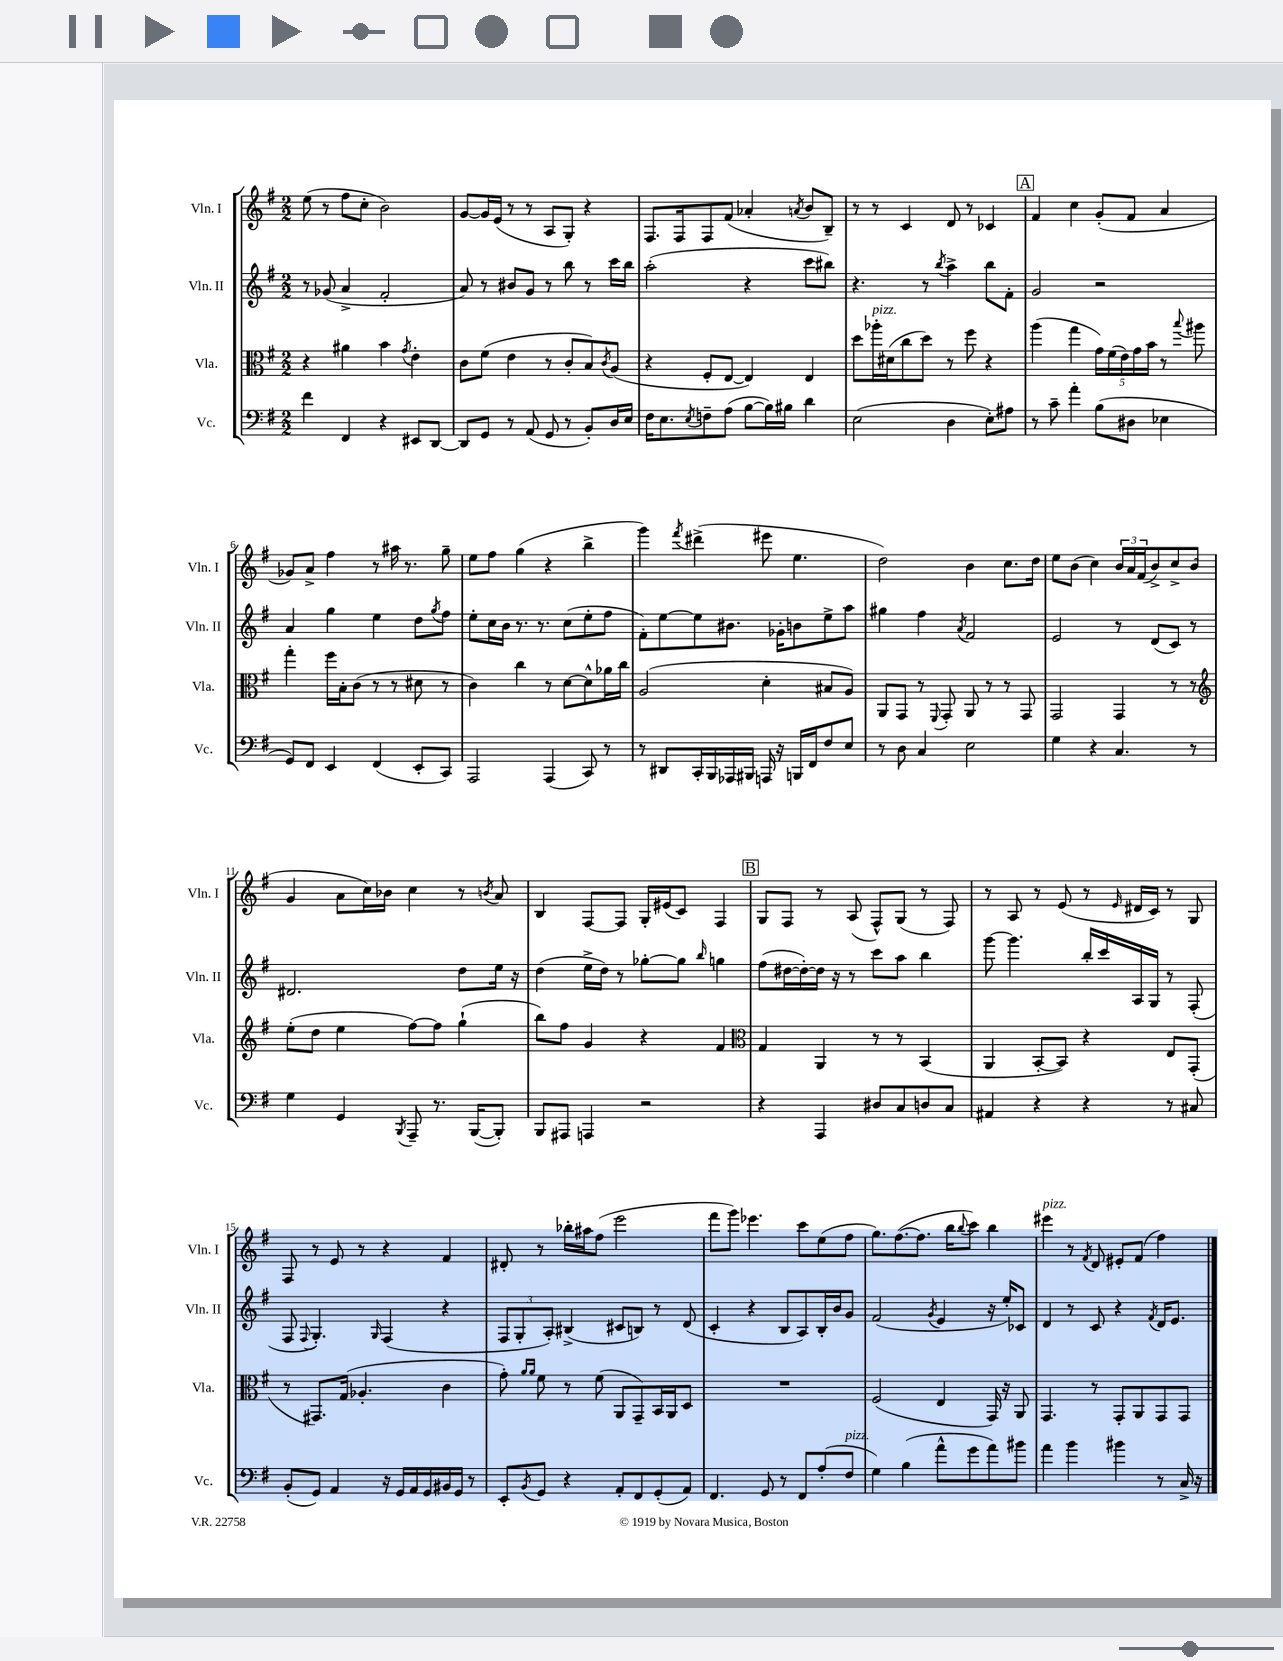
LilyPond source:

<<
\new StaffGroup <<
\new Staff = "s0" \with { instrumentName = "Vln. I" shortInstrumentName = "Vln. I" } {
    \clef treble \key g \major \numericTimeSignature \time 2/2
    e''8( r8 fis''8 c''8-. b'2) |
    g'8~ g'16 e'16( r8 r8 a8 g8-.) r4 |
    fis8. fis16 fis8 fis'8( aes'4-. \acciaccatura { a'8 } b'8 b8--) |
    r8 r8 c'4 d'8 r8 ces'4 |
    \mark \markup { \box "A" } fis'4 c''4 g'8-.( fis'8 a'4 |
    ges'8) a'8-> fis''4 r8 ais''16 r8. g''8-- |
    e''8 fis''8 g''4( r4 b''4-> |
    g'''4) \acciaccatura { fis'''8 } dis'''4->( eis'''8 e''4. |
    d''2) b'4 c''8. d''16 |
    e''8 b'8( c''4) \tuplet 3/2 { b'16 a'16 fis'16( } b'8->) c''8-> b'8( |
    g'4 a'8 c''16) bes'16 c''4 r8 \acciaccatura { b'8 } a'8 |
    b4 fis8~ fis8 g16-. eis'16( c'8) fis4 |
    \mark \markup { \box "B" } g8 fis8 r8 a8( fis8-^) g8( r8 fis8) |
    r8 a8 r8 e'8( r8 \grace { e'16 } dis'16 c'16) r8 g8 |
    fis8 r8 e'8 r8 r4 fis'4 |
    dis'8-. r8 bes''16-. ais''16 fis''8( e'''2 |
    fis'''8 g'''8) ees'''4. c'''8 e''8( fis''8 |
    g''8.) fis''8.~( fis''8. b''16 \appoggiatura { b''8 } c'''8) b''4 |
    eis'''4^\markup { \italic "pizz." } r8 \acciaccatura { fis'8 } d'8 eis'8-. fis'8( fis''4) \bar "|." |
}
\new Staff = "s1" \with { instrumentName = "Vln. II" shortInstrumentName = "Vln. II" } {
    \clef treble \key g \major \numericTimeSignature \time 2/2
    r8 ges'8( a'4-> fis'2-. |
    a'8) r8 bis'8 g'8 r8 b''8 r8 c'''16 b''16 |
    a''2-.( r4 c'''8 bis''8) |
    r4. r8 \acciaccatura { b''8 } a''4-> b''8 fis'8-. |
    \mark \markup { \box "A" } g'2 r2 |
    a'4 g''4 e''4 d''8 \acciaccatura { g''8 } fis''8 |
    e''8-. c''16 b'16 r8. r8. c''8( e''8-. fis''8 |
    fis'8-.) e''8~ e''8 bis'8. ges'16-. b'8 e''8-> a''8 |
    gis''4 fis''4 \acciaccatura { a'8 } fis'2 |
    e'2 r8 d'8( c'8) r8 |
    dis'2. d''8 e''16 r16 |
    d''4( e''16-> d''16) r8 ges''8~-. ges''8 \grace { b''16 } g''4 |
    \mark \markup { \box "B" } fis''8( dis''16~ dis''16~-.) dis''16 r16 r8 c'''8 a''8 b''4 |
    g'''8~ g'''4. b''16-. c'''16 a16 g16 r8 fis8-.( |
    fis8 \appoggiatura { fis8 } g4.-.) \grace { g16 } fis4( r4 |
    \tuplet 3/2 { fis8 g8-. a8-.) } bis4->( cis'8 b8) r8 d'8( |
    c'4-. r4 b8 a8) b16-. b'16 g'8 |
    fis'2( \acciaccatura { g'8 } e'4 r16 e''16-.) ces'8 |
    d'4 r8 c'8 r4 \acciaccatura { fis'8 } d'16 e'8. \bar "|." |
}
\new Staff = "s2" \with { instrumentName = "Vla." shortInstrumentName = "Vla." } {
    \clef alto \key g \major \numericTimeSignature \time 2/2
    r4 ais'4 b'4 \acciaccatura { g'8 } e'4-. |
    c'8 fis'8( e'4 r8 c'8-. b8) \acciaccatura { c'8 } a8( |
    r4 fis8-. e8~ e4) e4 |
    d''8 aes''16-.^\markup { \italic "pizz." } dis'16( c''8 d''8) r8 fis''8 r4 |
    \mark \markup { \box "A" } a''4( g''4 \tuplet 5/4 { g'16) fis'16( e'16) g'16 b'16 } r8 \appoggiatura { b''8 } ais''8 |
    g''4-. fis''16 b16-. c'8( r8 r8 dis'8 r8 |
    c'4) c''4 r8 d'8~ d'8-^ aes'16 c''16 |
    a2( d'4-. bis8 a8) |
    a,8 g,8 r8 \appoggiatura { fis,8 } g,8-. a,8 r8 r8 g,8 |
    g,2 g,4 r8 r8 |
    \clef treble e''8-.( d''8 e''4 fis''8~) fis''8 g''4-!( |
    b''8) fis''8 g'4 r4 fis'4 |
    \mark \markup { \box "B" } \clef alto g4 a,4 r8 r8 b,4( |
    a,4 b,8~-. b,8) r4 e8 g,8-.( |
    r8 gis,8.) g16( aes4.-. c'4 |
    g'8-.) \grace { a'16 a'16 } fis'8 r8 fis'8( a,8 g,8--) b,16 a,16 d8 |
    R1 |
    fis2( e4 g,16) r16 a,8 |
    g,4. r8 g,8-. a,8 g,8 g,8 \bar "|." |
}
\new Staff = "s3" \with { instrumentName = "Vc." shortInstrumentName = "Vc." } {
    \clef bass \key g \major \numericTimeSignature \time 2/2
    fis'4 fis,4 r4 eis,8 d,8~ |
    d,8 g,8 r8 a,8( g,8 r8 b,8-.) d16 e16 |
    fis16 e8. \acciaccatura { e8 } f8-- a8( b8~ b16) bis16 d'4 |
    e2( d4 e8-.) ais8 |
    \mark \markup { \box "A" } r8 c'8-- a'4-. b8( dis8 ees4 |
    g,8) fis,8 e,4 fis,4( e,8-. c,8) |
    a,,2 a,,4( c,8) r8 |
    r8 dis,8 c,16-. b,,16 aes,,16 bis,,16 a,,16 r16 b,,16 fis,16 fis8 e8 |
    r8 d8 c4 e2 |
    g4 r4 c4. r8 |
    g4 g,4 \acciaccatura { b,,8 } a,,8-- r8. b,,16~( b,,8-.) |
    b,,8 ais,,8 a,,4 r2 |
    \mark \markup { \box "B" } r4 a,,4 dis8 c8 d8 c8 |
    ais,4 r4 r4 r8 cis8 |
    b,8-.( g,8) a,4 r16 g,16 a,16 g,16 bis,16 g,16 r8 |
    e,8-. \acciaccatura { b,8 } g,8 r4 a,8-. fis,8 g,8-.( a,8) |
    fis,4. g,8 r8 fis,8 a8-.( fis8^\markup { \italic "pizz." } |
    g4) b4( a'8-^ g'8 a'8) bis'8 |
    a'4 b'4 bis'4 r8 c16-> r16 \bar "|." |
}
>>
>>
